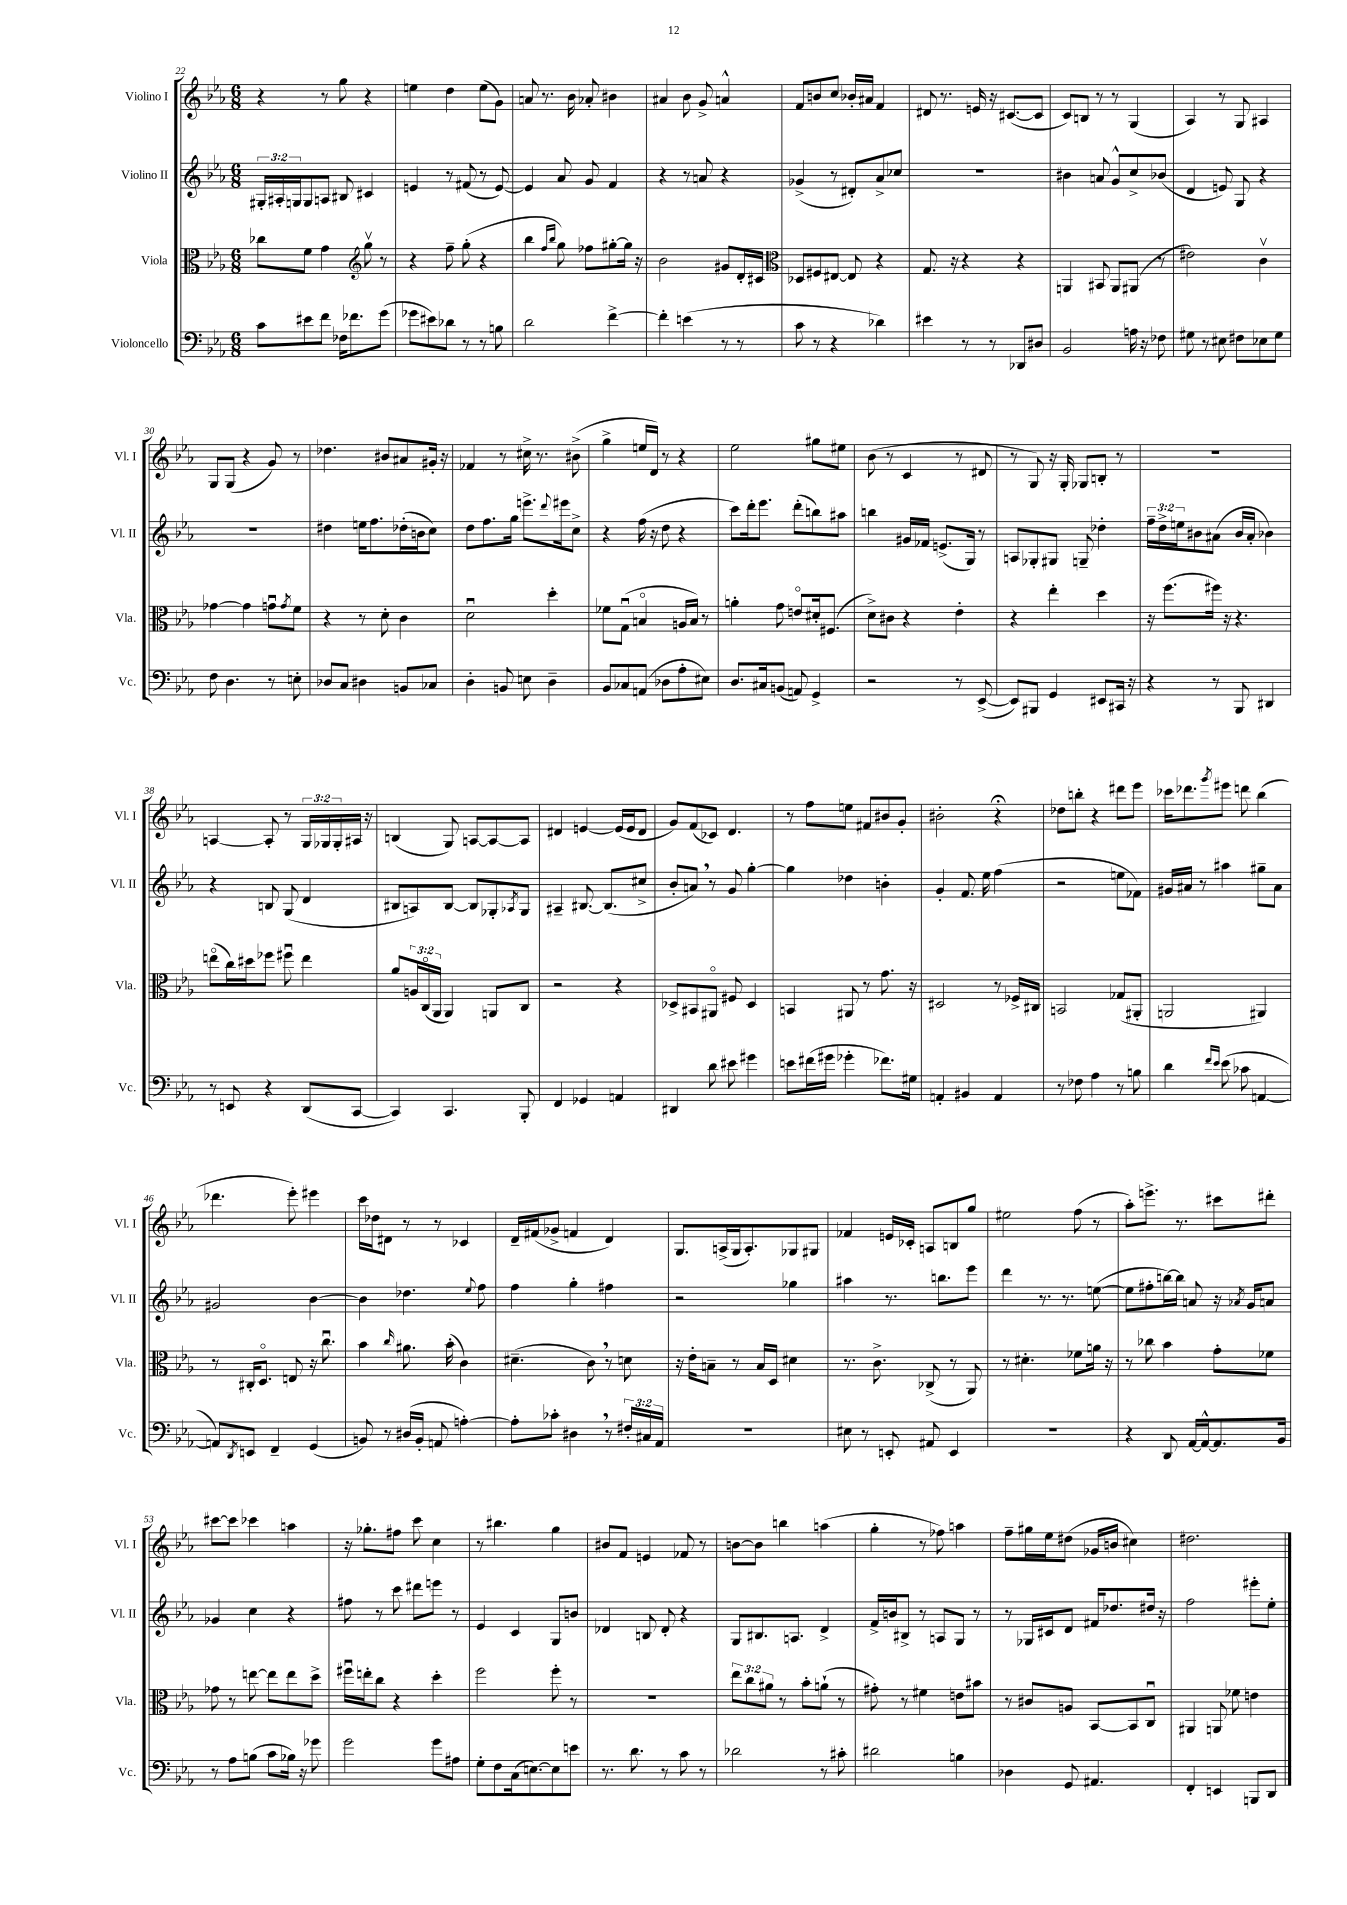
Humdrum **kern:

**kern	**kern	**kern	**kern
*staff4	*staff3	*staff2	*staff1
*clefF4	*clefC3	*clefG2	*clefG2
*k[b-e-a-]	*k[b-e-a-]	*k[b-e-a-]	*k[b-e-a-]
*M6/8	*M6/8	*M6/8	*M6/8
8c	8cc-	24G#'	4r
.	.	24A#'	.
.	.	24G	.
8e#	8f	8G	.
8f	4g	8A	8r
16F-	.	8B#	8gg
8.f-	.	.	.
*	*clefG2	*	*
.	8ggv	4c#	4r
(8g	8r	.	.
=	=	=	=
8g-	4r	4e	4ee
8e#)	.	.	.
8d-	8ff~	8r	4dd
8r	(8gg'	(8f#	.
8r	4r	8r	(8ee
8B	.	[8e)	8g)
=	=	=	=
2d	4bb-	4e]	8a
.	.	.	8.r
.	16qqff	.	.
.	16qqbb-	.	.
.	8gg)	8a-	.
.	.	.	16b-
.	8ff-	8g	8a-'
[4f^	[8gg#'	4f	4b#
.	16gg#]	.	.
.	16r	.	.
=	=	=	=
4f']	2b-	4r	4a#
(4e	.	8r	8b-
.	.	8a	8g^
8r	8g#	4r	4a^^
8r	16d'	.	.
.	16c#	.	.
=	=	=	=
*	*clefC3	*	*
8c	8D-	(4g-^	8f
8r	8F#	.	8b
4r	[8E#	8r	8cc
.	8E#]	8d#')	16b-'
.	.	.	16a#
4d-)	4r	8a-^	4f
.	.	8cc-	.
=	=	=	=
4e#	8.G	2.r	8d#
.	.	.	8.r
.	16r	.	.
8r	4r	.	.
.	.	.	16e
8r	.	.	16r
.	.	.	([8.c#
8DD-	4r	.	.
8D#	.	.	8c#]
=	=	=	=
2BB-	4AA	4b#	8c)
.	.	.	8B
.	8BB#	8a	8r
.	8AA	8g^^	8r
16A	(8AA#	8cc^	(4G
16r	.	.	.
8F-	8r	(8b-	.
=	=	=	=
8G#	2e#)	4d	4A-)
8r	.	.	.
8E#	.	8e)	8r
8F#	.	8G	8G
8E-	4cv	4r	4A#
8G#	.	.	.
=	=	=	=
8F	[4g-	2.r	8G
4.D	.	.	(8G
.	4g-]	.	4r
8r	8gu	.	8g)
.	8qg	.	.
8E'	8f	.	8r
=	=	=	=
8D-	4r	4dd#	4.dd-
8C	.	.	.
4D#	8r	16ee	.
.	.	8.ff	.
.	8d'	.	8b#
8BB	4c	(16dd-'	8a#
.	.	16b	.
8C-	.	8cc)	16g#'
.	.	.	16r
=	=	=	=
4D'	2du	8dd	4f-
.	.	8.ff	.
8BB	.	.	8r
.	.	16gg	.
8E	.	8.eee^	16cc#^
.	.	.	8.r
4D~	4dd'	.	.
.	.	8qqddd	.
.	.	16eee#	.
.	.	8cc^	(8b#^
=	=	=	=
8BB-	8f-	4r	4gg^
8C-	(8Gu	.	.
(8AA	4Bo	(16ff	16ee
.	.	16r	16d)
8D-	.	8dd	8r
8A-'	16A	4r	4r
.	16B)	.	.
8E#)	8r	.	.
=	=	=	=
8.D	4a'	8ccc)	2ee-
.	.	16ddd'	.
16C#	.	8.eee-	.
(8BB	8g	.	.
8AA)	8eo	(8ddd'	.
4GG^	16d#'	8bb)	8gg#
.	(8.F#	.	.
.	.	8aa#	8ee#
=	=	=	=
2r	8d^)	4bb	(8b-
.	8c#	.	8r
.	4r	16g#	4c
.	.	16f-	.
.	.	(8.e^	.
8r	4e-'	.	8r
.	.	16G)	.
([8EE-^	.	8r	8d#
=	=	=	=
8EE-])	4r	8A	8r
8BBB#	.	8G-'	8G)
4GG	4ee-'	8G#	16r
.	.	.	16G'
.	.	8G~	8G-
8EE#	4dd	4dd-'	8B'
16CC#	.	.	8r
16r	.	.	.
=	=	=	=
4r	16r	24ff~	2.r
.	.	24dd^	.
.	(8.ff	.	.
.	.	24ee	.
.	.	8b#	.
8r	16ff#)	(8a#	.
.	16r	.	.
8BBB-	4.r	16b#	.
.	.	16a#'	.
4DD#	.	4b-)	.
=	=	=	=
8r	(8eeo	4r	[4A
8EE	16cc)	.	.
.	16dd#	.	.
4r	8ff-	8B	8A']
.	8ff#u	(8G	8r
(8DD	4ee	4d	24G
.	.	.	24G-
.	.	.	24G-'
[8CC	.	.	16A#
.	.	.	16r
=	=	=	=
4CC])	8a-	8B#	(4B
.	24A	8A)	.
.	(24Co	.	.
.	24AA-	.	.
4.CC	4AA-)	[8B#	8G)
.	.	8B#]	[8A
.	8AA	8G-'	8A_
.	.	8qA-	.
8BBB-'	8C	8G-	8A]
=	=	=	=
4FF	2r	4A#~	4d#
4GG-	.	[8.B#	[4e
.	.	(8.B#]	.
4AA	4r	.	(16e]
.	.	.	16e
.	.	8cc#^	8d#
=	=	=	=
4DD#	8D-^	8b-'	8g)
.	8BB#	8a)	(8f
8d	8AA#o	8r	8c-)
8e#	8F#	8g	4.d
4g#	4D-	[4gg'	.
=	=	=	=
8e	4BB	4gg]	8r
(16f#	.	.	8ff
16g#	.	.	.
4g-'	8AA#	4dd-	8ee
.	8r	.	8f#
8.f-)	8.g	4b'	8b#
.	.	.	8g'
16G#	16r	.	.
=	=	=	=
4AA'	2D#	4g'	2b#'
4BB#	.	8.f	.
.	.	16ee-	.
4AA	8r	(4ff	4r;
.	16F-^	.	.
.	16C#	.	.
=	=	=	=
8r	2BB	2r	8dd-
8F-	.	.	8bb'
4A-	.	.	4r
8r	(8G-	8ee	8ddd#
8B	8AA#'	8f-)	8eee-
=	=	=	=
4d	2AA	16g#	16ccc-
.	.	16a#	8.ddd-
.	.	8r	.
16qqf	.	.	.
16qqe-	.	.	8qggg
(8e-	.	4aa#	8eee#
8c-	.	.	8ddd
[4AA	4AA#)	8gg#~	(4bb-
.	.	8a#	.
=	=	=	=
8AA])	8r	2g#	4.ddd-
8qDD	.	.	.
8EE	16C#'	.	.
.	8.Do	.	.
4FF~	.	.	.
.	8E	.	8eee-')
(4GG	16r	[4b-	4eee#
.	8.ccu	.	.
=	=	=	=
8BB)	4b-	4b-]	16ccc
.	.	.	16dd-
8r	.	.	8d#
.	16qqcc	.	.
(16D#	8.a#	4.dd-	8r
16BB'	.	.	.
8AA	.	.	8r
.	(16b-'	.	.
[4A')	4c)	.	4c-
.	.	8qqee-	.
.	.	8ff	.
=	=	=	=
8A']	(4.d#~	4ff	16d~
.	.	.	(16f#
8c-'	.	.	8g-^
4D#	.	4gg'	4f
.	8c)	.	.
8r	8r	4ff#	4d)
24F#'	8d	.	.
24C#	.	.	.
24AA-	.	.	.
=	=	=	=
2.r	16r	2r	8.G
.	16e-'	.	.
.	8B~	.	.
.	.	.	(16A^
.	8r	.	16G
.	.	.	8.A')
.	16B	.	.
.	16D	.	.
.	4d#	4gg-	8G-
.	.	.	8G#
=	=	=	=
8E#	8.r	4aa#	4f-
8r	.	.	.
.	8.c^	.	.
8EE'	.	8.r	16e
.	.	.	16c-'
8AA#	(8C-^	.	8A
.	.	8.bb	.
4EE	8r	.	8B
.	8AA-)	8eee-	8gg
=	=	=	=
2.r	8r	4ddd	2ee#
.	4.d#'	.	.
.	.	8.r	.
.	.	8.r	.
.	8f-	.	(8ff
.	16a	([8ee	8r
.	16r	.	.
=	=	=	=
4r	8r	8ee]	8aa-')
.	8cc-	8ff#'	8.eee^
8DD	4b-	[16bb)	.
.	.	16bb]	8.r
[16AA-	.	8a	.
16AA-^^_	.	.	.
8.AA-]	8g'	16r	8ccc#
.	.	8qa-	.
.	.	16g	.
.	8f-	8a	8ddd#'
16BB-	.	.	.
=	=	=	=
8r	8g-	4g-	[8ccc#
8A-	8r	.	8ccc#]
(8B	[8ee	4cc	4ccc-
8c	8ee]	.	.
16B-)	8ee	4r	4aa
16r	.	.	.
8g-	8dd^	.	.
=	=	=	=
2g	16ff#u	8ff#	16r
.	16ee'	.	8.gg-'
.	8cc	8r	.
.	4r	8ccc	8ff#
.	.	8ddd#	8ccc
8g	4dd'	8eee	4cc
8A#	.	8r	.
=	=	=	=
8G'	2ff	4e-	8r
8F	.	.	4.bb#
(16C	.	4c	.
[8.E)	.	.	.
8E]	8ff'	8G	4gg
8e	8r	8b	.
=	=	=	=
8.r	2.r	4d-	8b#
.	.	.	8f
8.d	.	.	.
.	.	8B	4e
8r	.	8d-'	.
8c	.	4r	8f-
8r	.	.	8r
=	=	=	=
2d-	12ee-	8G	[8b
.	12cc	.	.
.	.	8.B#	8b]
.	12a#	.	.
.	8r	.	4bb
.	.	8.A	.
.	8b-'	.	.
8r	(8a`	4d^	(4aa
8c#'	8r	.	.
=	=	=	=
2d#	8g#')	16f^	4gg'
.	.	16b	.
.	8r	8B#^	.
.	4f#	8r	8r
.	.	8A	8ff-)
4B	8e	8G	4aa
.	8b#	8r	.
=	=	=	=
4D-	8r	8r	8ff~
.	8c#	16G-	16gg#
.	.	16c#	16ee-
8GG	8A	8d	(8dd#
4.AA#	[8BB-	16f#	16g-
.	.	8.dd-	16b
.	8BB-]	.	4cc#)
.	8Cu	16dd#	.
.	.	16r	.
=	=	=	=
4FF'	4AA#	2ff	2.dd#
4EE	8AA	.	.
.	8f-	.	.
8BBB	4e	8eee#'	.
8DD	.	8ee-'	.
==	==	==	==
*-	*-	*-	*-
